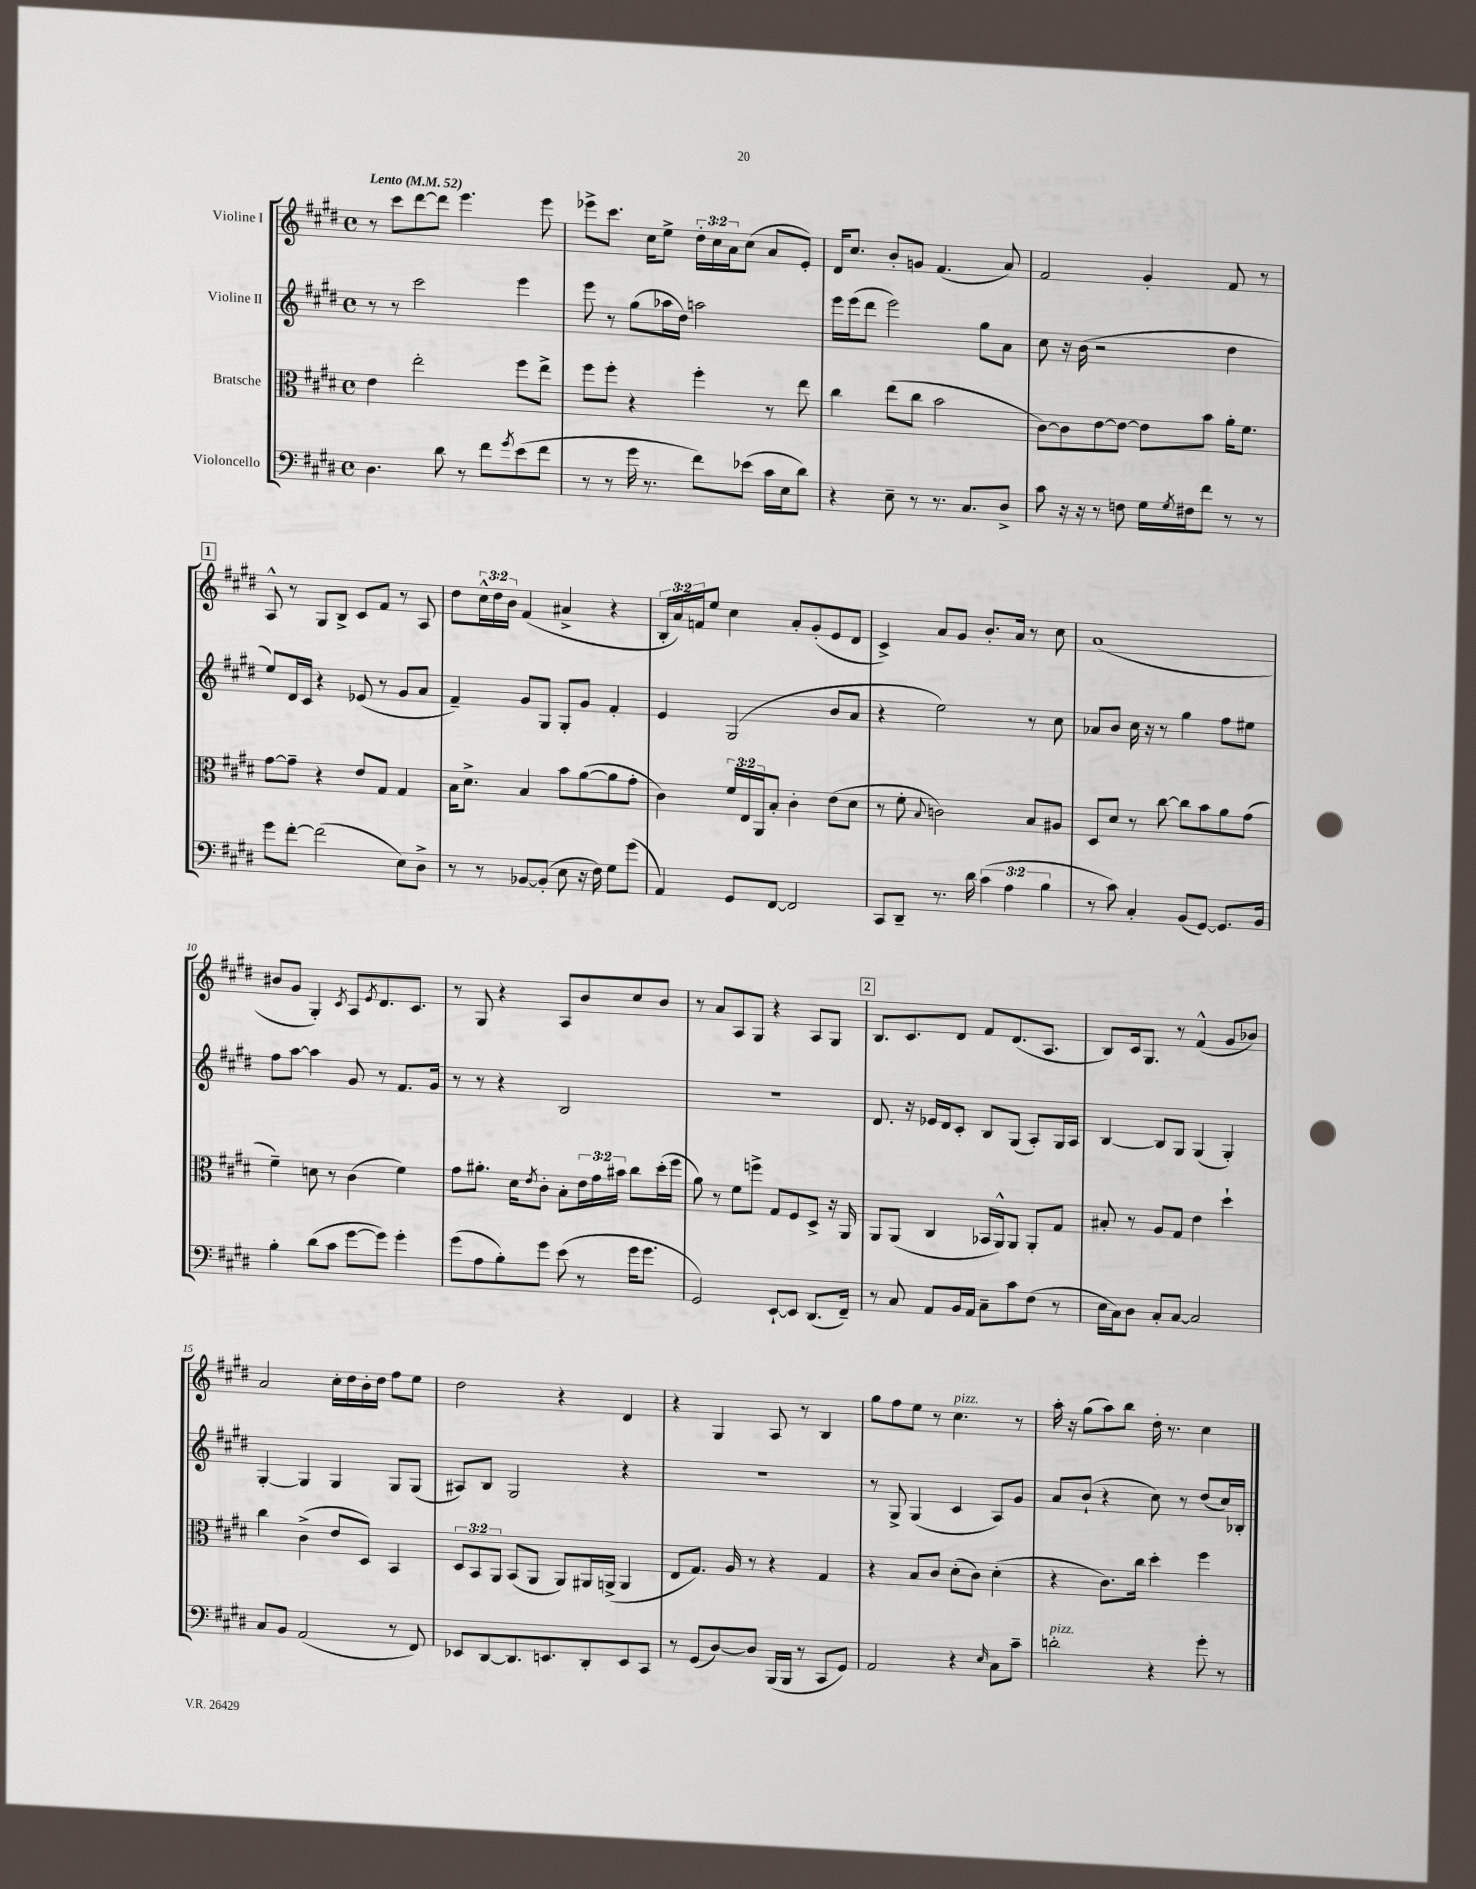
<<
\new StaffGroup <<
\new Staff = "s0" \with { instrumentName = "Violine I" } {
    \clef treble \key e \major \defaultTimeSignature \time 4/4 \override Staff.TupletNumber.text = #tuplet-number::calc-fraction-text \tempo "Lento" 4 = 52
    r8 cis'''8 dis'''8~ dis'''8 e'''4. e'''8 |
    ees'''8-> cis'''8. cis''16 e''8-> \tuplet 3/2 { dis''16-. cis''16 a'16 } cis''8( a'8 e'8-.) |
    dis'16 cis''8. b'8-. g'8 fis'4.( a'8) |
    fis'2 gis'4-. fis'8 r8 |
    \mark \markup { \box "1" } a8-^ r8 gis8 b8-> cis'8 fis'8 r8 a8 |
    dis''8 \tuplet 3/2 { cis''16-^ dis''16 b'16 } fis'4( ais'4-> r4 |
    \tuplet 3/2 { b16-. a'16) f'16 } e''8 cis''4 a'8-. gis'8-.( e'8 dis'8 |
    cis'4->) a'8 gis'8 b'8.-. a'16 r8 cis''8 |
    a'1( |
    bis'8 gis'8 gis4-.) \acciaccatura { cis'8 } a8 \acciaccatura { e'8 } dis'8. cis'8. |
    r8 gis8 r4 a8 b'8 cis''8 b'8 |
    r8 a'8 a8 gis8 r4 a8 gis8 |
    \mark \markup { \box "2" } b8. cis'8. dis'8 fis'8 dis'8.( a8. |
    b8) cis'16 gis8. r8 fis'4-^( gis'8 bes'8) |
    a'2 cis''16-. dis''16 b'16-. dis''16 fis''8 e''8 |
    dis''2 r4 dis'4 |
    r4 gis4 a8 r8 b4 |
    gis''8 fis''8 e''8 r8 cis''4.^\markup { \italic "pizz." } r8 |
    a''16-. r16 gis''8( a''8) b''8 dis''16-. r8. cis''4 \bar "|." |
}
\new Staff = "s1" \with { instrumentName = "Violine II" } {
    \clef treble \key e \major \defaultTimeSignature \time 4/4
    r8 r8 cis'''2 e'''4 |
    e'''8 r8 gis''8( aes''16 dis''16) a''2 |
    e'''16 e'''16( dis'''8 e'''2) gis''8 a'8 |
    cis''8 r16 b'16( r2 dis''4 |
    \mark \markup { \box "1" } e''8) dis'16 cis'16 r4 ees'8( r8 gis'8 a'8 |
    fis'4--) gis'8 gis8 gis8-. gis'8 fis'4-. |
    e'4 gis2( b'8 a'8 |
    r4 e''2) r8 cis''8 |
    aes'8 b'8 cis''16 r16 r8 gis''4 fis''8 eis''8 |
    fis''8 a''8~ a''4 gis'8 r8 fis'8. gis'16 |
    r8 r8 r4 b2 |
    r1 |
    \mark \markup { \box "2" } dis'8. r16 ees'16 dis'16 cis'8-. b8 gis8( a8-.) gis16 a16 |
    b4~ b8 gis8 gis4( gis4-.) |
    gis4~-. gis4 gis4 gis8 gis8( |
    ais8) b8 gis2 r4 |
    R1 |
    r8 gis8-> gis4( cis'4 a8) gis'8 |
    a'8 b'8-!( r4 cis''8) r8 dis''8( cis''16) bes16-. \bar "|." |
}
\new Staff = "s2" \with { instrumentName = "Bratsche" } {
    \clef alto \key e \major \defaultTimeSignature \time 4/4 \override Staff.TupletNumber.text = #tuplet-number::calc-fraction-text
    e'4 e''2-. fis''8 e''8-> |
    fis''8 fis''8-. r4 fis''4-. r8 e''8 |
    cis''4 e''8( cis''8 b'2 |
    cis'8~) cis'8 e'8~ e'8~ e'8 b'8 a'16-. fis'8. |
    \mark \markup { \box "1" } gis'8~ gis'8-- r4 e'8 gis8 gis4 |
    b16 dis'8.-> b4 b'8 a'8~( a'8 gis'8-. |
    cis'4) \tuplet 3/2 { fis'16 e16 a,16 } b8-. cis'4-. e'8( dis'8 |
    r8 fis'8-. \appoggiatura { b8 } c'2) b8 ais8 |
    dis8 dis'8 r8 cis''8~ cis''8 b'8 a'8 gis'8( |
    fis'4--) d'8 r8 cis'4( fis'4) |
    gis'8 ais'8.-. dis'16 \acciaccatura { e'8 } cis'8-. b8-. \tuplet 3/2 { e'16 gis'16 bis'16 } cis''8 dis''16-.( fis''16 |
    a'8) r8 fis'8 f''8-> gis8 fis8 dis8-> r16 a,16 |
    \mark \markup { \box "2" } a,8 a,8( cis4 bes,16 a,16-^) a,8 a,8-. gis8 |
    bis8-. r8 a8 gis8 e'4 dis''4-! |
    cis''4 cis'4->( e'8 dis8) b,4 |
    \tuplet 3/2 { dis8 b,8 a,8 } b,8( a,8 a,8) ais,16 a,16->( a,4 |
    e8 gis8.) a16 r8 r4 gis4 |
    r4 b8 cis'8 dis'8-.( cis'8) dis'4-.( |
    r4 cis'8.) cis''16 dis''4-. fis''4 \bar "|." |
}
\new Staff = "s3" \with { instrumentName = "Violoncello" } {
    \clef bass \key e \major \defaultTimeSignature \time 4/4 \override Staff.TupletNumber.text = #tuplet-number::calc-fraction-text
    dis4. dis'8 r8 fis'8 \acciaccatura { gis'8 } e'8( fis'8 |
    r8 r8 gis'16 r8. fis'8) ees'8( cis'16 e16 dis'8) |
    r4 e8-- r8 r8. cis8. dis8-> |
    cis'8 r16 r16 r8 f8 gis16 \acciaccatura { gis8 } fis16 fis'8 r8 r8 |
    \mark \markup { \box "1" } gis'8 fis'8~-. fis'2( e8) dis8-> |
    r8 r8 bes,8~ bes,8-.( e8 r16 fis16) gis8 gis'8( |
    a,4) gis,8 fis,8~ fis,2 |
    cis,8 dis,8-- r8. dis'16 \tuplet 3/2 { cis'4( a4 b4 } |
    r8 cis'8) cis4-. b,8( gis,8~) gis,8. b,16 |
    b4-. dis'8( cis'8 gis'8~ gis'8) gis'4-. |
    gis'8( a8 b8-.) gis'8 e'8( r8 gis'16 gis'8. |
    gis,2) e,8~-! e,8 dis,8.( fis,16--) |
    \mark \markup { \box "2" } r8 cis8 a,8 b,16 a,16 cis8-- cis'8 fis8( r8 |
    e16 cis16) dis8 cis8-. cis8~ cis2 |
    cis8 b,8 a,2( r8 fis,8) |
    ees,8 dis,8~ dis,8. e,8. dis,8-. e,8 cis,8 |
    r8 gis,8( dis8~) dis8 b,,16( b,,16 r8 cis,8 gis,8) |
    a,2 r4 \grace { e16 } cis8 cis'8-- |
    d'2-.^\markup { \italic "pizz." } r4 gis'8-. r8 \bar "|." |
}
>>
>>
